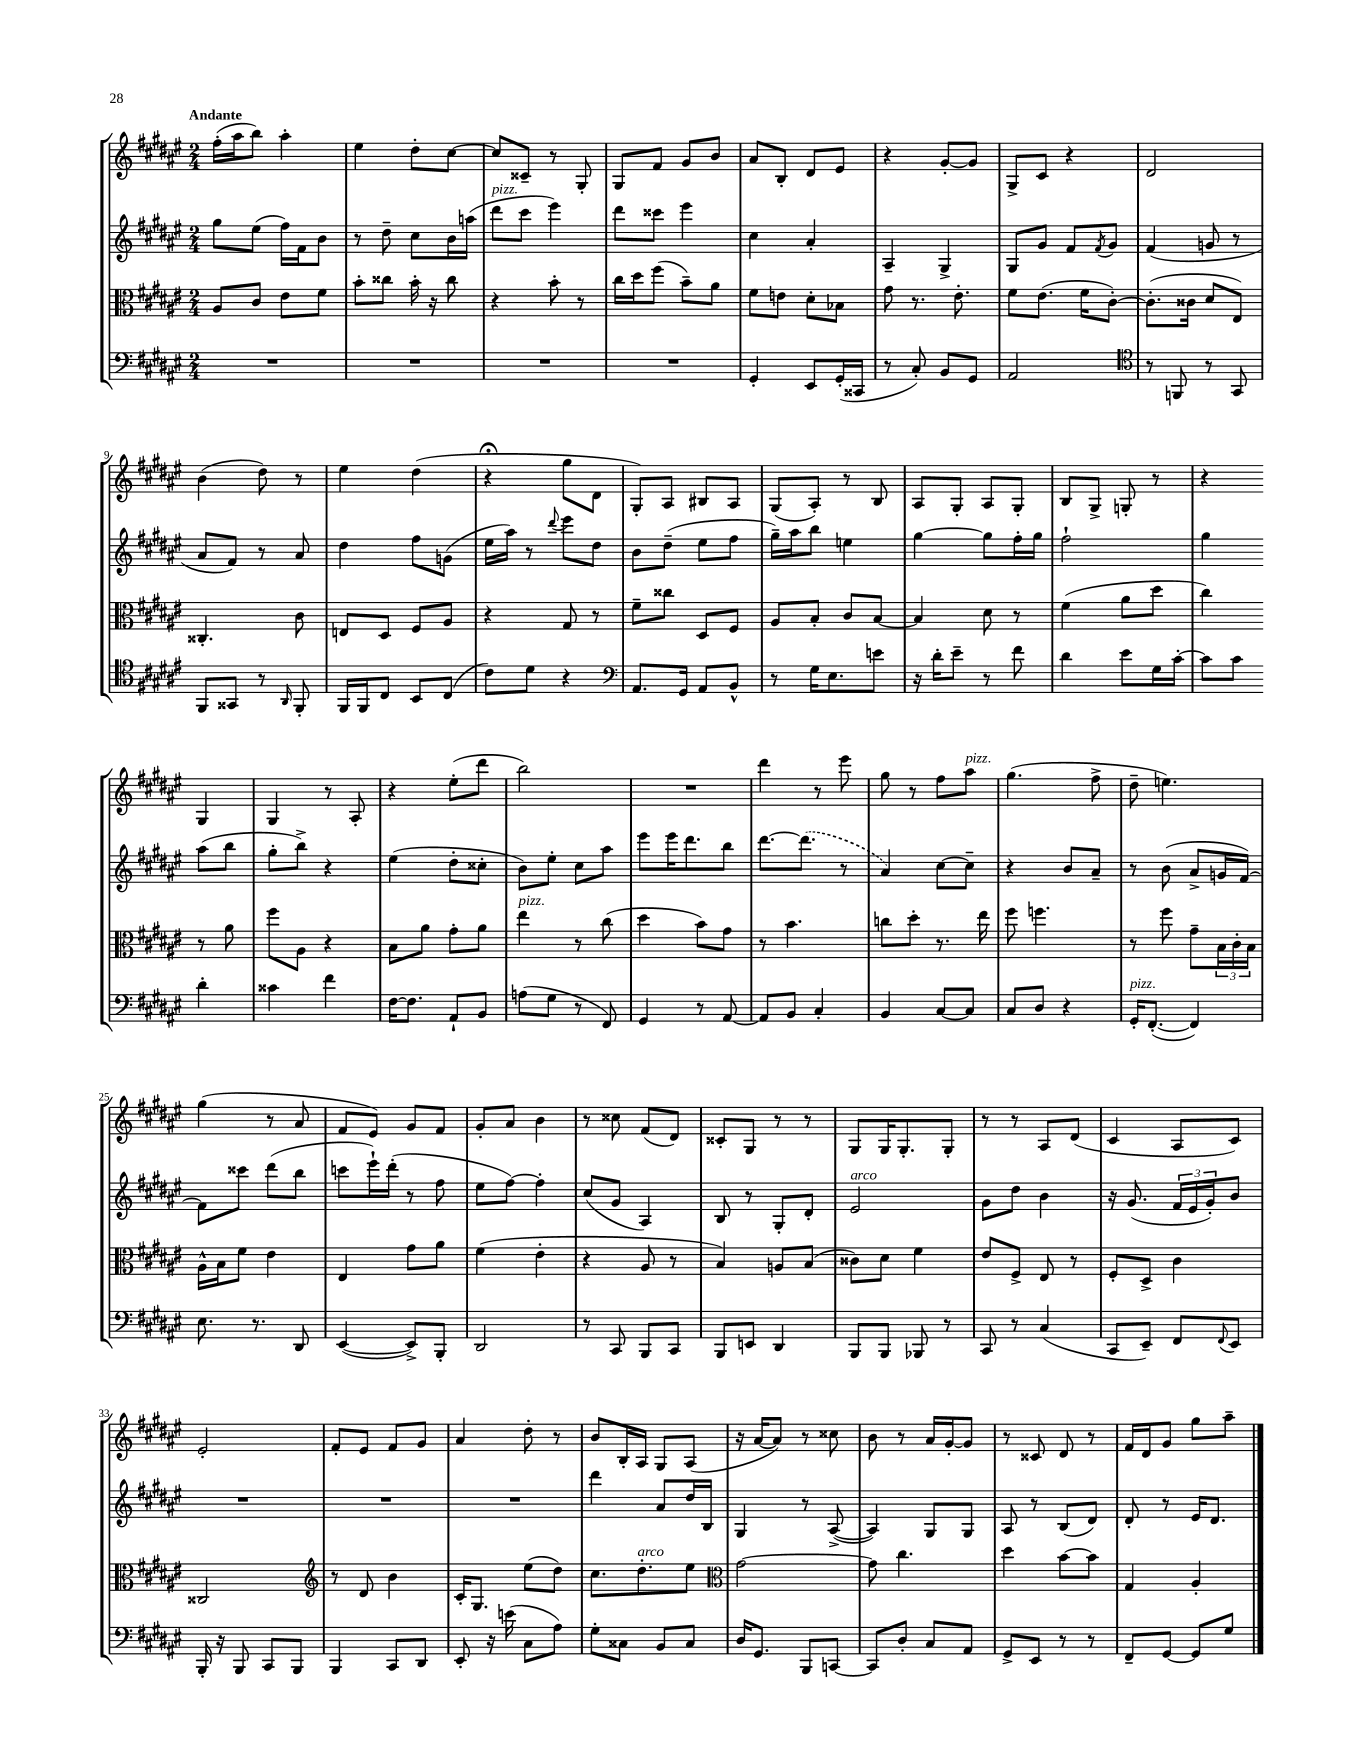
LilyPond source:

<<
\new StaffGroup <<
\new Staff = "s0" {
    \clef treble \key fis \major \numericTimeSignature \time 2/4 \tempo "Andante"
    fis''16-.( ais''16 b''8) ais''4-. |
    eis''4 dis''8-. cis''8~ |
    cis''8 cisis'8-- r8 gis8-. |
    gis8 fis'8 gis'8 b'8 |
    ais'8 b8-. dis'8 eis'8 |
    r4 gis'8~-. gis'8 |
    gis8-> cis'8 r4 |
    dis'2 |
    b'4( dis''8) r8 |
    eis''4 dis''4( |
    r4\fermata gis''8 dis'8 |
    gis8-.) ais8 bis8 ais8 |
    gis8( ais8-.) r8 b8 |
    ais8 gis8-. ais8 gis8-. |
    b8 gis8-> g8-. r8 |
    r4 gis4 |
    gis4 r8 ais8-. |
    r4 eis''8-.( dis'''8 |
    b''2) |
    R2 |
    dis'''4 r8 eis'''8 |
    gis''8 r8 fis''8 ais''8^\markup { \italic "pizz." } |
    gis''4.( fis''8-> |
    dis''8-- e''4.) |
    gis''4( r8 ais'8 |
    fis'8 eis'8) gis'8 fis'8 |
    gis'8-. ais'8 b'4 |
    r8 cisis''8 fis'8( dis'8) |
    cisis'8-. gis8 r8 r8 |
    gis8 gis16 gis8.-. gis8-. |
    r8 r8 ais8 dis'8( |
    cis'4 ais8 cis'8) |
    eis'2-. |
    fis'8-. eis'8 fis'8 gis'8 |
    ais'4 dis''8-. r8 |
    b'8 b16-. ais16 gis8 ais8( |
    r16 ais'16~ ais'8) r8 cisis''8 |
    b'8 r8 ais'16 gis'16~-. gis'8 |
    r8 cisis'8 dis'8 r8 |
    fis'16 dis'16 gis'8 gis''8 ais''8-- \bar "|." |
}
\new Staff = "s1" {
    \clef treble \key fis \major \numericTimeSignature \time 2/4
    gis''8 eis''8( fis''16) fis'16 b'8 |
    r8 dis''8-- cis''8 b'16 a''16( |
    dis'''8^\markup { \italic "pizz." } cis'''8 eis'''4) |
    dis'''8 cisis'''8 eis'''4 |
    cis''4 ais'4-. |
    ais4-- gis4-> |
    gis8 gis'8 fis'8 \acciaccatura { fis'8 } gis'8 |
    fis'4( g'8 r8 |
    ais'8 fis'8) r8 ais'8 |
    dis''4 fis''8 g'8( |
    eis''16 ais''16) r8 \appoggiatura { dis'''8 } eis'''8 dis''8 |
    b'8 dis''8--( eis''8 fis''8 |
    gis''16--) ais''16 b''8 e''4 |
    gis''4~ gis''8 fis''16-. gis''16 |
    fis''2-! |
    gis''4 ais''8( b''8 |
    gis''8-. b''8->) r4 |
    eis''4( dis''8-. cisis''8-. |
    b'8) eis''8-. cis''8 ais''8 |
    eis'''8 eis'''16 dis'''8. b''8 |
    dis'''8.~ \once \slurDashed dis'''8.( r8 |
    ais'4) cis''8~ cis''8-- |
    r4 b'8 ais'8-- |
    r8 b'8( ais'8-> g'16 fis'16~) |
    fis'8 cisis'''8 dis'''8( b''8 |
    c'''8 eis'''16-!) dis'''16-.( r8 fis''8 |
    eis''8 fis''8~) fis''4-. |
    cis''8( gis'8 ais4) |
    b8 r8 gis8-. dis'8-. |
    eis'2^\markup { \italic "arco" } |
    gis'8 dis''8 b'4 |
    r16 gis'8.( \tuplet 3/2 { fis'16 eis'16 gis'16-.) } b'8 |
    R2 |
    R2 |
    R2 |
    dis'''4 ais'8 dis''16 b16 |
    gis4 r8 ais8~->( |
    ais4) gis8 gis8 |
    ais8 r8 b8( dis'8) |
    dis'8-. r8 eis'16 dis'8. \bar "|." |
}
\new Staff = "s2" {
    \clef alto \key fis \major \numericTimeSignature \time 2/4
    ais8 cis'8 eis'8 fis'8 |
    b'8-. cisis''8 b'16-. r16 cisis''8 |
    r4 b'8-. r8 |
    cis''16 dis''16 fis''8( b'8--) ais'8 |
    fis'8 e'8 dis'8-. bes8 |
    gis'8 r8. eis'8.-. |
    fis'8 eis'8.( fis'16 cis'8~-.) |
    cis'8.-.( cisis'16 dis'8 eis8) |
    cisis4.-. cis'8 |
    e8 dis8 fis8 ais8 |
    r4 gis8 r8 |
    fis'8-- cisis''8 dis8 fis8 |
    ais8 b8-. cis'8 b8~ |
    b4 dis'8 r8 |
    fis'4( ais'8 dis''8 |
    cis''4) r8 ais'8 |
    fis''8 ais8 r4 |
    b8 ais'8 gis'8-. ais'8 |
    eis''4^\markup { \italic "pizz." } r8 cis''8( |
    dis''4 b'8) gis'8 |
    r8 b'4. |
    c''8 dis''8-. r8. eis''16 |
    fis''8 f''4. |
    r8 fis''8 gis'8-- \tuplet 3/2 { b16 cis'16-. b16 } |
    ais16-^ b16 fis'8 eis'4 |
    eis4 gis'8 ais'8 |
    fis'4( eis'4-. |
    r4 ais8 r8 |
    b4) a8 b8( |
    cisis'8) dis'8 fis'4 |
    eis'8 fis8-> eis8 r8 |
    fis8-. dis8-> cis'4 |
    cisis2 |
    \clef treble r8 dis'8 b'4 |
    cis'16-. gis8. eis''8( dis''8) |
    cis''8. dis''8.-.^\markup { \italic "arco" } eis''8 |
    \clef alto gis'2~ |
    gis'8 cis''4. |
    dis''4 b'8~ b'8 |
    gis4 ais4-. \bar "|." |
}
\new Staff = "s3" {
    \clef bass \key fis \major \numericTimeSignature \time 2/4
    R2 |
    R2 |
    R2 |
    R2 |
    gis,4-. eis,8 gis,16-.( cisis,16 |
    r8 cis8-.) b,8 gis,8 |
    ais,2 |
    \clef tenor r8 f,8 r8 gis,8 |
    fis,8 gisis,8 r8 \grace { ais,16 } fis,8-. |
    fis,16 fis,16 cis8 b,8 cis8( |
    cis'8) dis'8 r4 |
    \clef bass ais,8. gis,16 ais,8 b,8-^ |
    r8 gis16 eis8. e'8 |
    r16 dis'16-. eis'8-- r8 fis'8 |
    dis'4 eis'8 gis16 cis'16~-. |
    cis'8 cis'8 dis'4-. |
    cisis'4 fis'4 |
    fis16~ fis8. ais,8-! b,8 |
    a8( gis8 r8 fis,8) |
    gis,4 r8 ais,8~ |
    ais,8 b,8 cis4-. |
    b,4 cis8~ cis8 |
    cis8 dis8 r4 |
    gis,16-.^\markup { \italic "pizz." } fis,8.~-.( fis,4) |
    eis8. r8. dis,8 |
    eis,4~( eis,8->) b,,8-. |
    dis,2 |
    r8 cis,8 b,,8 cis,8 |
    b,,8 e,8 dis,4 |
    b,,8 b,,8 bes,,8 r8 |
    cis,8 r8 cis4( |
    cis,8 eis,8--) fis,8 \appoggiatura { fis,8 } eis,8 |
    b,,16-. r16 b,,8 cis,8 b,,8 |
    b,,4 cis,8 dis,8 |
    eis,8-. r16 e'16( cis8 ais8) |
    gis8-. cisis8 b,8 cisis8 |
    dis16 gis,8. b,,8 c,8~ |
    c,8 dis8-. cis8 ais,8 |
    gis,8-> eis,8 r8 r8 |
    fis,8-- gis,8~ gis,8 gis8 \bar "|." |
}
>>
>>
